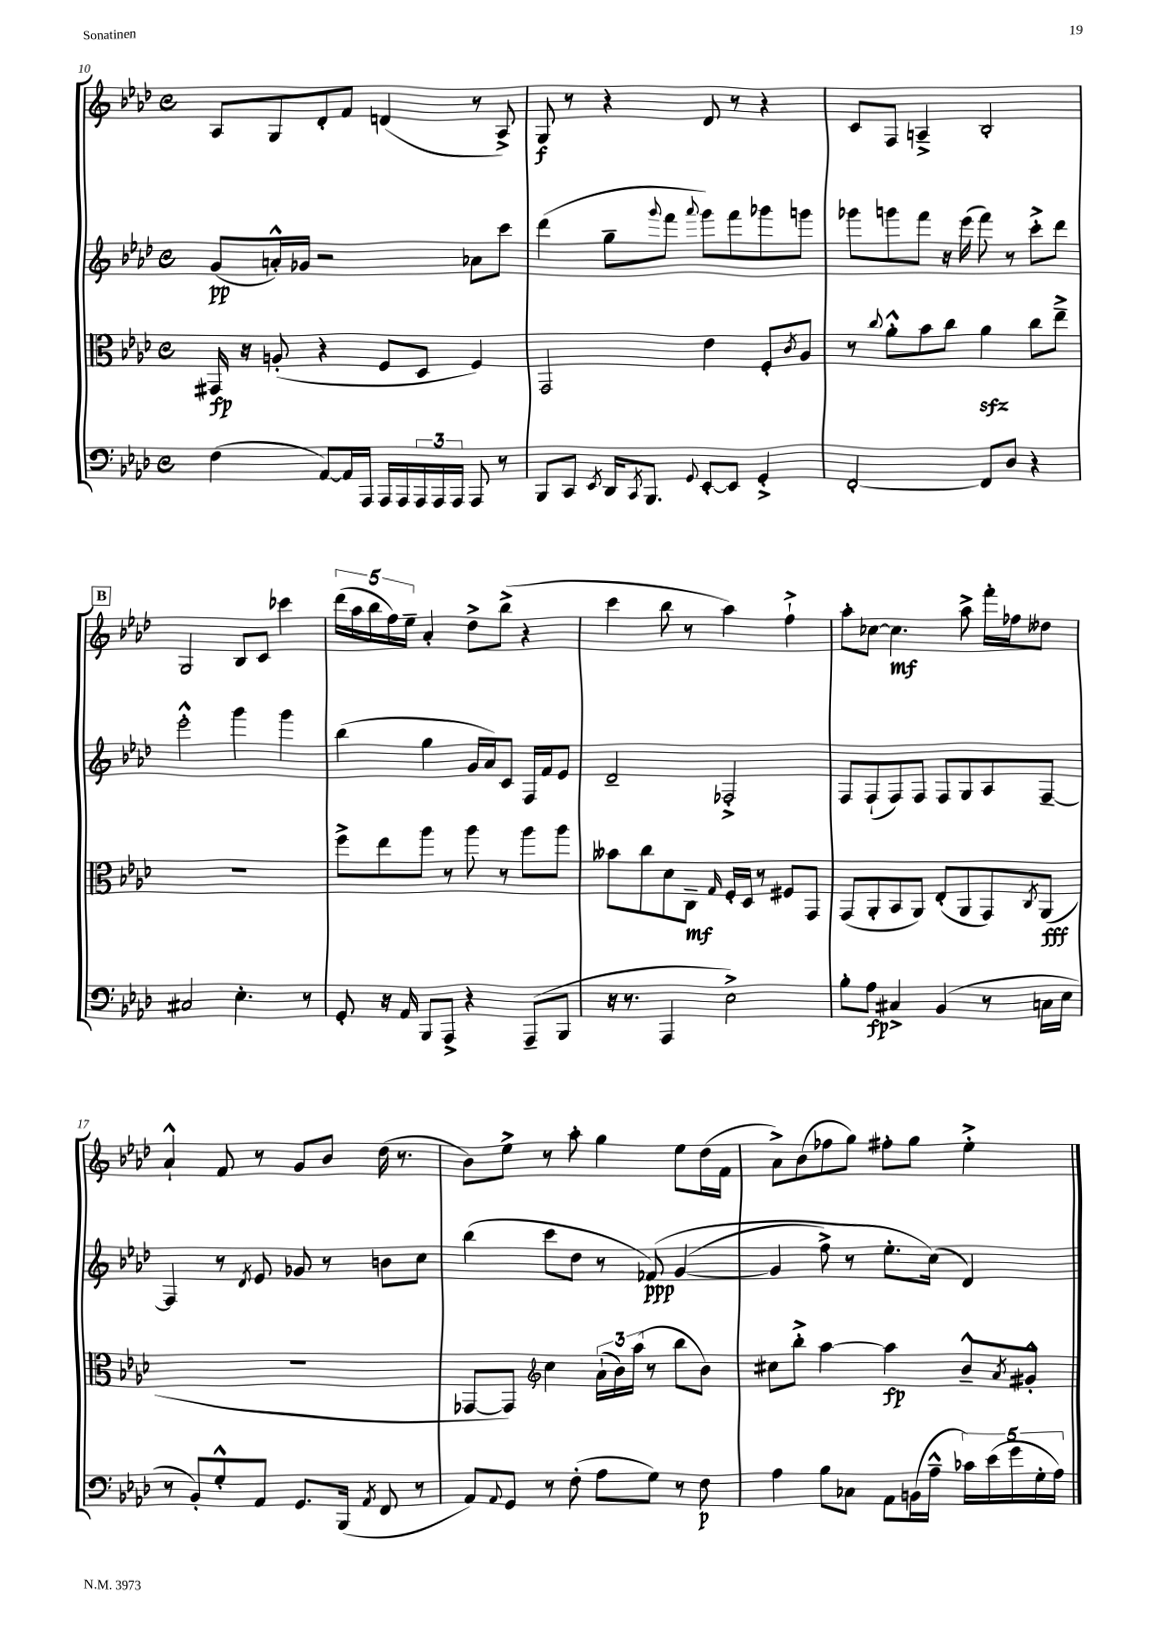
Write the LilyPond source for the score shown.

<<
\new StaffGroup <<
\new Staff = "s0" {
    \clef treble \key aes \major \defaultTimeSignature \time 4/4
    aes8 g8 des'8-. f'8 d'4( r8 aes8->) |
    g8\f r8 r4 des'8 r8 r4 |
    c'8 f8 a4---> bes2-. |
    \mark \markup { \box "B" } g2 bes8 c'8 ces'''4 |
    \tuplet 5/4 { des'''16( aes''16 bes''16 f''16) ees''16-- } aes'4-. des''8-> bes''8->( r4 |
    c'''4 bes''8 r8 aes''4) f''4-!-> |
    aes''8-. ces''8~ ces''4.\mf aes''8-> f'''16-. fes''16 deses''8 |
    aes'4-!-^ f'8 r8 g'8 bes'8 des''16( r8. |
    bes'8) ees''8-> r8 aes''8-. g''4 ees''8 des''16( f'16 |
    aes'8->) bes'8( fes''8 g''8) fis''8-. g''8 ees''4-.-> \bar "|." |
}
\new Staff = "s1" {
    \clef treble \key aes \major \defaultTimeSignature \time 4/4
    g'8\pp( a'16-.-^) ges'16 r2 aes'8 c'''8 |
    des'''4( g''8-- \appoggiatura { g'''8 } f'''8 \appoggiatura { aes'''8 } g'''8) f'''8 ges'''8 g'''8 |
    ges'''8 g'''8 f'''8 r16 ees'''16( f'''8) r8 c'''8-.-> des'''8 |
    \mark \markup { \box "B" } ees'''2-.-^ g'''4 g'''4 |
    bes''4( g''4 g'16 aes'16) c'8 f16 f'16 ees'8 |
    des'2-- fes2-.-> |
    f8 f8-!( f8) f8 f8 g8 aes8 f8~-- |
    f4 r8 \acciaccatura { des'8 } ees'8 ges'8 r8 b'8 c''8 |
    bes''4( c'''8 des''8 r8 fes'8\ppp)\( g'4~( |
    g'4 f''8->) r8 ees''8.-. c''16(\) des'4) \bar "|." |
}
\new Staff = "s2" {
    \clef alto \key aes \major \defaultTimeSignature \time 4/4
    gis,16\fp r16 a8-.( r4 f8 des8 f4) |
    g,2 ees'4 f8-. \acciaccatura { c'8 } aes8 |
    r8 \appoggiatura { c''8 } aes'8-.-^ bes'8 c''8 aes'4\sfz c''8 ees''8---> |
    \mark \markup { \box "B" } R1 |
    f''8-> ees''8 aes''8 r8 aes''8 r8 aes''8 aes''8 |
    beses'8 c''8 des'8 c8--\mf \grace { g16 } f16-. des16 r8 fis8 g,8 |
    g,8( aes,8-. bes,8 aes,8) ees8-.( aes,8 g,8) \acciaccatura { c8 } aes,8\fff( |
    R1 |
    ges,8~ ges,8) \clef treble c''4 \tuplet 3/2 { aes'16-!( bes'16) aes''16( } r8 bes''8 bes'8) |
    cis''8 bes''8-.-> aes''4~ aes''4\fp bes'8---^ \acciaccatura { aes'8 } gis'8-.-^ \bar "|." |
}
\new Staff = "s3" {
    \clef bass \key aes \major \defaultTimeSignature \time 4/4
    f4( aes,8~) aes,16 aes,,16 aes,,16 aes,,16 \tuplet 3/2 { aes,,16 aes,,16 aes,,16 } aes,,8 r8 |
    bes,,8 c,8 \acciaccatura { ees,8 } des,16 \acciaccatura { c,8 } bes,,8. \appoggiatura { g,8 } ees,8~-. ees,8 g,4-.-> |
    f,2~-. f,8 des8 r4 |
    \mark \markup { \box "B" } cis2 ees4.-. r8 |
    g,8-. r16 aes,16 bes,,8 aes,,8-> r4 aes,,8--( bes,,8 |
    r16 r8. aes,,4 ees2->) |
    bes8-. aes8\fp cis4-> bes,4( r8 c16 ees16 |
    r8 bes,8-.) g8-.-^ aes,8 g,8. bes,,16( \acciaccatura { aes,8 } f,8 r8 |
    aes,8) \appoggiatura { aes,8 } g,8 r8 f8-.( aes8 g8) r8 f8\p |
    aes4 bes8 ces8 aes,8 b,16( aes16---^ \tuplet 5/4 { ces'16) ees'16( g'16 g16-. aes16) } \bar "|." |
}
>>
>>
\layout { \context { \Score currentBarNumber = #10 } }
